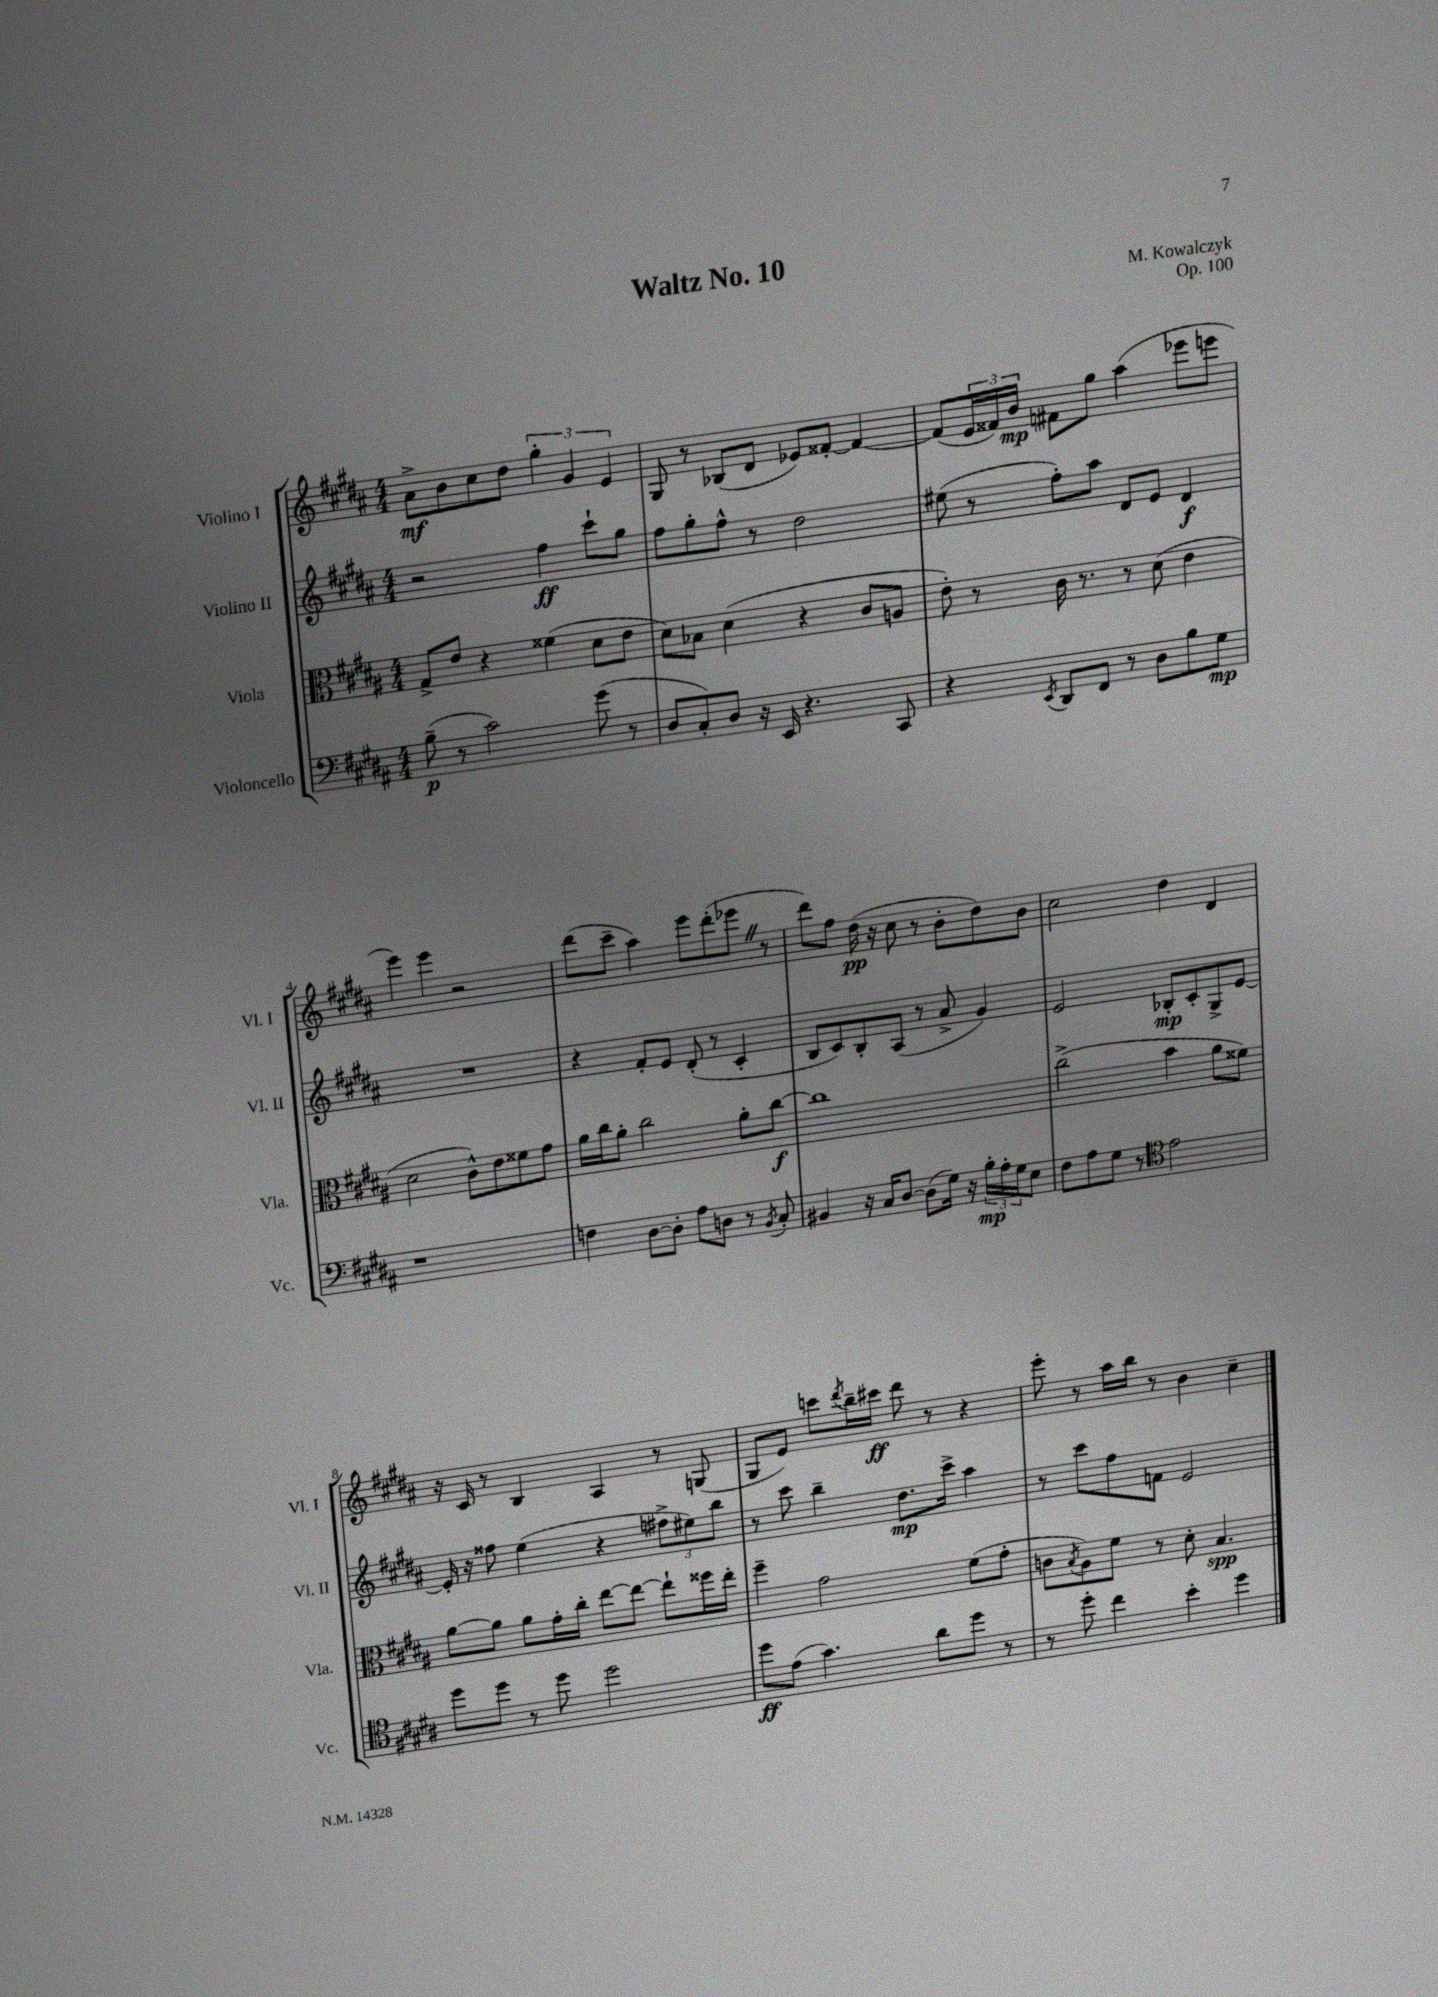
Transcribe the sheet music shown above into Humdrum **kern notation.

**kern	**dynam	**kern	**dynam	**kern	**dynam	**kern	**dynam
*part4	*part4	*part3	*part3	*part2	*part2	*part1	*part1
*staff4	*staff4	*staff3	*staff3	*staff2	*staff2	*staff1	*staff1
*I"Violoncello	*	*I"Viola	*	*I"Violino II	*	*I"Violino I	*
*I'Vc.	*	*I'Vla.	*	*I'Vl. II	*	*I'Vl. I	*
*clefF4	*	*clefC3	*	*clefG2	*	*clefG2	*
*k[f#c#g#d#a#]	*	*k[f#c#g#d#a#]	*	*k[f#c#g#d#a#]	*	*k[f#c#g#d#a#]	*
*M4/4	*	*M4/4	*	*M4/4	*	*M4/4	*
=1	=1	=1	=1	=1	=1	=1	=1
(8B~\	p	8G#^/L	.	2r	.	8a#^\L	mf
8r	.	8e/J	.	.	.	8b\	.
2c#\)	.	4r	.	.	.	8cc#\	.
.	.	.	.	.	.	8dd#\J	.
.	.	(4f##X\	.	4ff#\	ff	6gg#'\	.
.	.	.	.	.	.	6g#/	.
(8g#\	.	8d#\L	.	8ccc#`\L	.	.	.
.	.	.	.	.	.	6e/	.
8r	.	8e\J	.	8gg#\J	.	.	.
=2	=2	=2	=2	=2	=2	=2	=2
8D#/L	.	8d#\L)	.	8ff#\L	.	8G#/	.
8C#'/)	.	8B-X\J	.	8gg#'\	.	8r	.
8D#/J	.	(4d#\	.	8ff#^^\J	.	(8B-X/L	.
16r	.	.	.	8r	.	8d#/J	.
16EE/	.	.	.	.	.	.	.
4.r	.	4r	.	2dd#\	.	8e-X/L)	.
.	.	.	.	.	.	[8f##X'/J	.
.	.	8c#/L	.	.	.	4f##/_	.
8CC#/	.	8An/J	.	.	.	.	.
=3	=3	=3	=3	=3	=3	=3	=3
4r	.	8e'\)	.	(8ee#X\	.	(8f##/L]	.
.	.	8r	.	8r	.	24e/L	.
.	.	.	.	.	.	24f##X/)	.
.	.	.	.	.	.	24b/JJ	mp
8qEE/	.	.	.	.	.	.	.
8DD#/L	.	16c#\	.	8ff#'\L)	.	8f#X\L	.
.	.	8.r	.	.	.	.	.
8FF#/J	.	.	.	8aa#\J	.	8gg#\J	.
8r	.	8r	.	8d#/L	.	(4aa#\	.
8D#\L	.	(8d#\	.	8e/J	.	.	.
8B\	.	4e\	.	4d#/	f	8eee-X\L	.
8G#\J	mp	.	.	.	.	8eeen\J	.
!!LO:LB:g=z
=4	=4	=4	=4	=4	=4	=4	=4
1r	.	2d#\	.	1r	.	4eee\)	.
.	.	.	.	.	.	4eee\	.
.	.	8c#^^\L)	.	.	.	2r	.
.	.	8e\	.	.	.	.	.
.	.	8f##X\	.	.	.	.	.
.	.	8g#\J	.	.	.	.	.
=5	=5	=5	=5	=5	=5	=5	=5
4Fn\	.	16a#\LL	.	4r	.	(8ddd#\L	.
.	.	16cc#\J	.	.	.	.	.
.	.	8a#'\J	.	.	.	8ccc#~\J	.
[8D#\L	.	2cc#\	.	8f#'/L	.	4aa#\)	.
8D#'\J]	.	.	.	8e/J	.	.	.
8A#\L	.	.	.	(8d#'/	.	8eee\L	.
8Dn\J	.	.	.	8r	.	(8ddd#'\	.
8r	.	8a#'\L	.	4c#'/	.	8eee-XZ\J	.
8qBB/	.	.	.	.	.	.	.
8C#'/	.	[8cc#\J	f	.	.	8r	.
=6	=6	=6	=6	=6	=6	=6	=6
4BB#X/	.	1cc#]	.	8B/L	.	8ddd#\L)	.
.	.	.	.	8c#/)	.	8ff#\J	.
16r	.	.	.	8B'/	.	(16dd#\	pp
16C#/KL	.	.	.	.	.	16r	.
[8D#/J	.	.	.	(8A#/J	.	8cc#\	.
(8D#\L]	.	.	.	8r	.	8r	.
16G#\Jk)	.	.	.	8a#^/	.	8b'\L	.
16r	.	.	.	.	.	.	.
24B'\LL	mp	.	.	4g#/)	.	8dd#\)	.
24A#'\	.	.	.	.	.	.	.
24G#\J	.	.	.	.	.	.	.
8E\J	.	.	.	.	.	8b\J	.
=7	=7	=7	=7	=7	=7	=7	=7
8F#\L	.	(2cc#^\	.	2e/	.	2cc#\	.
8A#\	.	.	.	.	.	.	.
8G#\J	.	.	.	.	.	.	.
8r	.	.	.	.	.	.	.
*clefC4	*	*	*	*	*	*	*
2e\	.	4b\	.	8B-X'/L	mp	4dd#\	.
.	.	.	.	8c#'/	.	.	.
.	.	8a#\L	.	8G#^/	.	4d#/	.
.	.	8f##X\J)	.	[8e/J	.	.	.
!!LO:LB:g=z
=8	=8	=8	=8	=8	=8	=8	=8
8dd#\L	.	[8a#\L	.	16e'/]	.	16r	.
.	.	.	.	16r	.	16c#/	.
8dd#\J	.	8a#\J]	.	8ff##X\	.	8r	.
8r	.	8a#\L	.	(4ee\	.	4B/	.
8dd#\	.	16g#'\L	.	.	.	.	.
.	.	16cc#'\JJ	.	.	.	.	.
2dd#\	.	[8ee\L	.	4r	.	4A#/	.
.	.	8ee\J_	.	.	.	.	.
.	.	8ee`\L]	.	12ff#X^\L	.	8r	.
.	.	.	.	12ee#X\)	.	.	.
.	.	16ff##X\L	.	.	.	(8Gn/	.
.	.	.	.	12bb\J	.	.	.
.	.	16ee'\JJ	.	.	.	.	.
=9	=9	=9	=9	=9	=9	=9	=9
8dd#\L	ff	4ff#~\	.	8r	.	8G#/L	.
(8e\J	.	.	.	8ccc#\	.	8e/J)	.
4.g#\)	.	2g#\	.	4bb~\	.	8cccn\L	.
.	.	.	.	.	.	8qddd#/	.
.	.	.	.	.	.	16bb~\L	.
.	.	.	.	.	.	16ccc#X\JJ	ff
.	.	.	.	8.dd#\L	mp	8ddd#\	.
8a#\L	.	.	.	.	.	8r	.
.	.	.	.	16ccc#^\Jk	.	.	.
8dd#\J	.	(8f#\L	.	4aa#\	.	4r	.
8r	.	8g#'\J	.	.	.	.	.
=10	=10	=10	=10	=10	=10	=10	=10
8r	.	8cn\L	.	8r	.	8eee'\	.
.	.	8qB/	.	.	.	.	.
8dd#'\	.	8A#\)	.	8ccc#\L	.	8r	.
4cc#\	.	8f#\J	.	8ff#\	.	16aa#\LL	.
.	.	.	.	.	.	16bb\JJ	.
.	.	8r	.	8fn\J	.	8r	.
4b'\	.	8d#'\	.	2e/	.	4b\	.
.	.	4.B/	spp	.	.	.	.
4dd#\	.	.	.	.	.	4cc#~\	.
==	==	==	==	==	==	==	==
*-	*-	*-	*-	*-	*-	*-	*-
